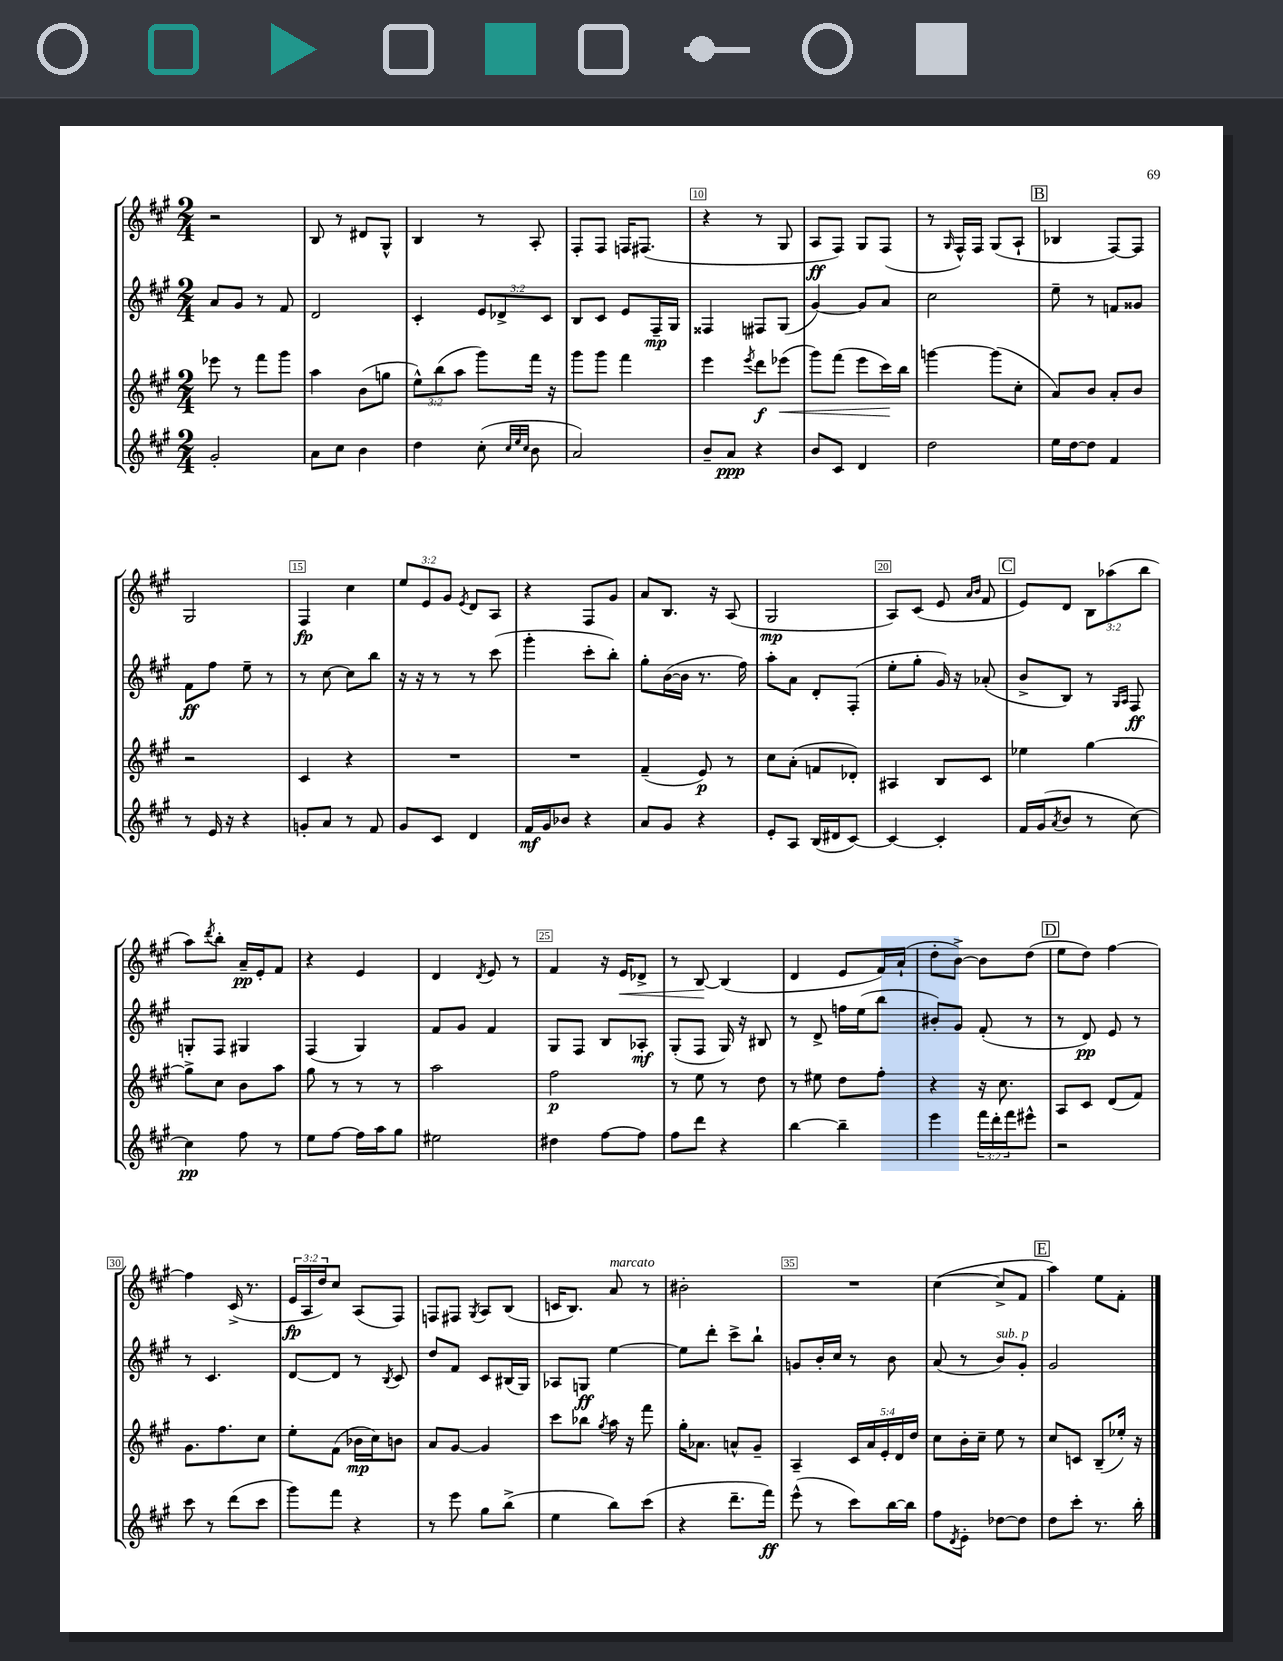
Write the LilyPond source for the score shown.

<<
\new StaffGroup <<
\new Staff = "s0" {
    \clef treble \key a \major \numericTimeSignature \time 2/4 \override Staff.TupletNumber.text = #tuplet-number::calc-fraction-text
    r2 |
    b8 r8 dis'8 gis8-^ |
    b4 r8 a8-. |
    fis8-. fis8 f16 fis8.( |
    r4 r8 gis8 |
    a8\ff fis8) gis8 fis8( |
    r8 \grace { gis16 } fis16-^) fis16 gis8( a8-! |
    \mark \markup { \box "B" } bes4 fis8~) fis8 |
    gis2 |
    fis4\fp cis''4 |
    \tuplet 3/2 { e''8 e'8 gis'8 } \acciaccatura { e'8 } d'8 a8 |
    r4 fis8 gis'8 |
    a'8 b8. r16 a8( |
    gis2\mp |
    a8) cis'8( e'8 \grace { a'16 b'16 } fis'8 |
    \mark \markup { \box "C" } e'8) d'8 \tuplet 3/2 { b8 aes''8( b''8 } |
    a''8) \acciaccatura { d'''8 } b''8-. a'16--\pp e'16-. fis'8 |
    r4 e'4 |
    d'4 \acciaccatura { d'8 } e'8 r8 |
    fis'4 r16 e'16\< des'8-> |
    r8 b8~\! b4( |
    d'4 e'8 fis'16) a'16-!( |
    d''8-. b'8~->) b'8 d''8( |
    \mark \markup { \box "D" } e''8 d''8) fis''4~ |
    fis''4 cis'16->( r8. |
    \tuplet 3/2 { e'16\fp a16 d''16) } cis''8 a8( fis8) |
    f8 fis8 \acciaccatura { gis8 } a8 b8( |
    c'16 b8.) a'8^\markup { \italic "marcato" } r8 |
    bis'2-. |
    R2 |
    cis''4~( cis''8-> fis'8 |
    \mark \markup { \box "E" } a''4) e''8 fis'8-. \bar "|." |
}
\new Staff = "s1" {
    \clef treble \key a \major \numericTimeSignature \time 2/4 \override Staff.TupletNumber.text = #tuplet-number::calc-fraction-text
    a'8 gis'8 r8 fis'8 |
    d'2 |
    cis'4-. \tuplet 3/2 { e'8 des'8-> cis'8 } |
    b8 cis'8 e'8 fis16--\mp gis16 |
    fisis4 fis8 gis8( |
    gis'4~) gis'8 a'8 |
    cis''2 |
    \mark \markup { \box "B" } e''8-- r8 f'8 gisis'8 |
    fis'8\ff fis''8 e''8-- r8 |
    r8 cis''8~ cis''8 b''8 |
    r16 r16 r8 r8 cis'''8( |
    gis'''4-. cis'''8-. b''8-.) |
    gis''8-. b'16~( b'16 r8. fis''16) |
    a''8-. a'8 d'8-. fis8-.( |
    e''8-. gis''8-. gis'16) r16 aes'8-.( |
    \mark \markup { \box "C" } b'8-> b8) r8 \grace { gis16 a16 } fis8\ff |
    g8-. fis8 gis4 |
    fis4( gis4) |
    fis'8 gis'8 fis'4 |
    gis8 fis8 b8 aes8-.\mf |
    gis8-.( fis8 gis16) r16 bis8 |
    r8 d'8-> f''16 e''16( b''8 |
    bis'8-.) gis'8 fis'8-.( r8 |
    \mark \markup { \box "D" } r8 d'8\pp) e'8 r8 |
    r8 cis'4. |
    d'8~ d'8 r8 \acciaccatura { b8 } cis'8 |
    d''8 fis'8 cis'8 bis16( gis16) |
    aes8 g8\ff e''4~ |
    e''8 d'''8-. cis'''8-> b''8-! |
    g'8 b'16-. cis''16 r8 b'8 |
    a'8( r8 b'8^\markup { \italic "sub. p" }) gis'8-. |
    \mark \markup { \box "E" } gis'2 \bar "|." |
}
\new Staff = "s2" {
    \clef treble \key a \major \numericTimeSignature \time 2/4 \override Staff.TupletNumber.text = #tuplet-number::calc-fraction-text
    ees'''8 r8 fis'''8 gis'''8 |
    a''4 b'8( g''8 |
    \tuplet 3/2 { e''8-^) b''8( a''8 } gis'''8) fis'''16 r16 |
    gis'''8 gis'''8 fis'''4 |
    e'''4 \acciaccatura { e'''8 } d'''8\f ees'''8\<( |
    gis'''8) fis'''8( e'''8 cis'''16\!) b''16 |
    g'''4~ g'''8( cis''8-. |
    \mark \markup { \box "B" } a'8) b'8 a'8-. b'8 |
    r2 |
    cis'4 r4 |
    R2 |
    R2 |
    fis'4--( e'8\p) r8 |
    cis''8 a'8-.( f'8 des'8-.) |
    ais4 b8 cis'8 |
    \mark \markup { \box "C" } ees''4 gis''4~ |
    gis''8-> cis''8 b'8 a''8 |
    gis''8 r8 r8 r8 |
    a''2 |
    fis''2\p |
    r8 e''8 r8 d''8 |
    r8 eis''8 d''8 fis''8-. |
    r4 r16 cis''8. |
    \mark \markup { \box "D" } a8 cis'8 d'8( fis'8) |
    gis'8. fis''8. cis''8 |
    e''8-. fis'8( bes'16\mp cis''16) b'8 |
    a'8 gis'8~ gis'4 |
    cis'''8 bes''8 \acciaccatura { gis''8 } a''16 r16 fis'''8 |
    gis''16-. aes'8. a'8-^ gis'8-- |
    a4-- \tuplet 5/4 { cis'16 a'16 e'16-. d'16 d''16 } |
    cis''8 b'16-. cis''16-- e''8 r8 |
    \mark \markup { \box "E" } cis''8 c'8 b8--( ees''16-.) r16 \bar "|." |
}
\new Staff = "s3" {
    \clef treble \key a \major \numericTimeSignature \time 2/4 \override Staff.TupletNumber.text = #tuplet-number::calc-fraction-text
    gis'2-. |
    a'8 cis''8 b'4 |
    d''4 cis''8-.( \grace { cis''32 e''32 cis''32 } b'8 |
    a'2) |
    b'8-- a'8\ppp r4 |
    b'8 cis'8 d'4 |
    d''2 |
    \mark \markup { \box "B" } e''16 d''16~ d''8 fis'4 |
    r8 e'16 r16 r4 |
    g'8-. a'8 r8 fis'8 |
    gis'8 cis'8 d'4 |
    fis'16\mf gis'16 bes'8 r4 |
    a'8 gis'8 r4 |
    e'8-. a8 b16( dis'16 cis'8~) |
    cis'4~ cis'4-. |
    \mark \markup { \box "C" } fis'16 gis'16( \acciaccatura { a'8 } b'8 r8 cis''8~) |
    cis''4\pp fis''8 r8 |
    e''8 fis''8~ fis''16 a''16 gis''8 |
    eis''2 |
    dis''4 fis''8~ fis''8 |
    fis''8 d'''8 r4 |
    b''4~ b''4-- |
    e'''4 \tuplet 3/2 { fis'''16 d'''16-. fis'''16 } eis'''8-^ |
    \mark \markup { \box "D" } r2 |
    cis'''8 r8 d'''8( cis'''8 |
    gis'''8) fis'''8 r4 |
    r8 e'''8 gis''8 b''8->( |
    e''4 b''8) cis'''8( |
    r4 d'''8.-- fis'''16\ff) |
    e'''8-^( r8 cis'''8) b''16~ b''16 |
    fis''8 \acciaccatura { d'8 } e'8-. des''8~ des''8 |
    \mark \markup { \box "E" } d''8 cis'''8-. r8. b''16-. \bar "|." |
}
>>
>>
\layout { \context { \Score currentBarNumber = #6 \override BarNumber.break-visibility = ##(#f #t #t) barNumberVisibility = #(every-nth-bar-number-visible 5) \override BarNumber.stencil = #(make-stencil-boxer 0.1 0.3 ly:text-interface::print) } }
